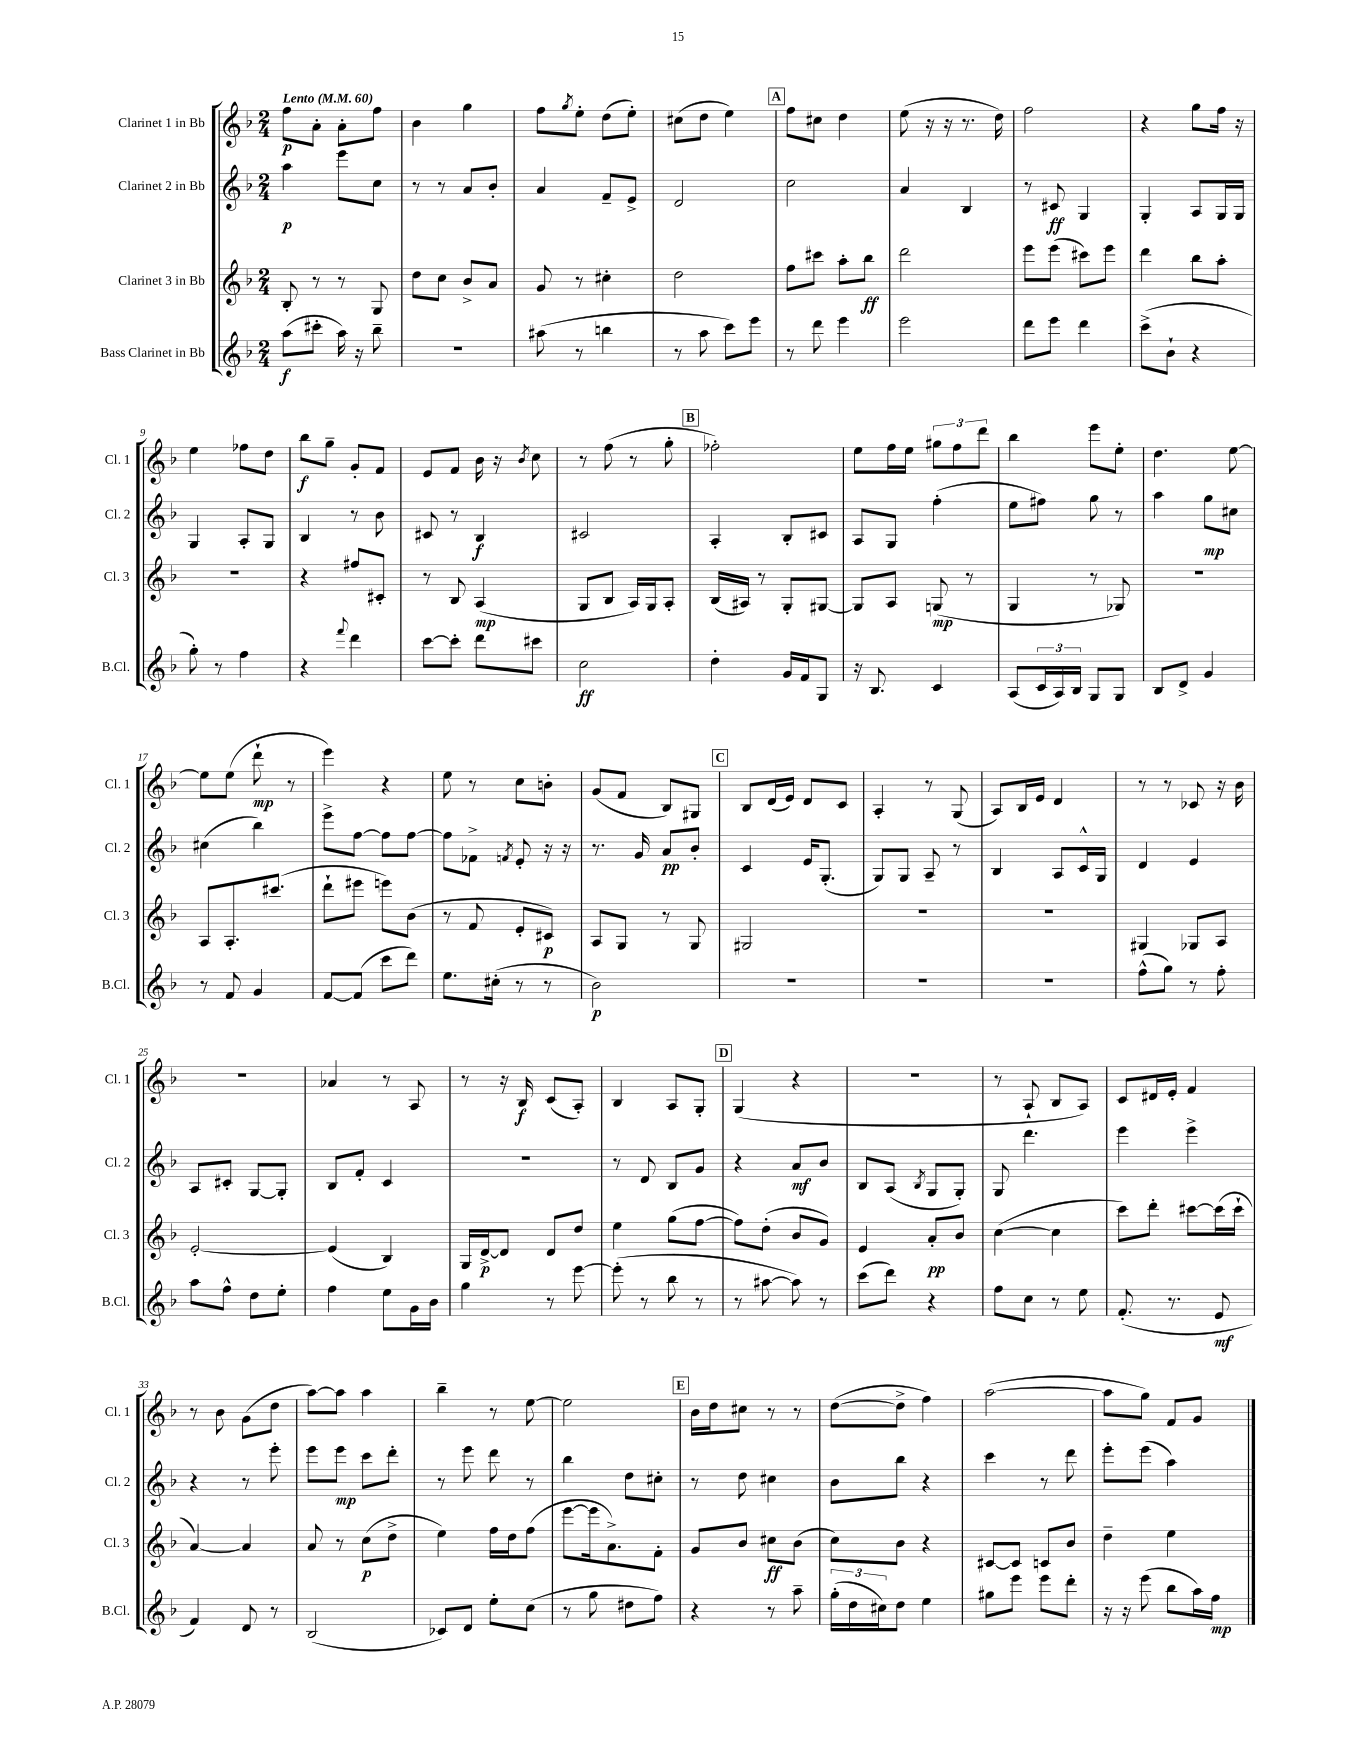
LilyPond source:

<<
\new StaffGroup <<
\new Staff = "s0" \with { instrumentName = "Clarinet 1 in Bb" shortInstrumentName = "Cl. 1" } {
    \clef treble \key f \major \numericTimeSignature \time 2/4 \tempo "Lento" 4 = 60
    f''8\p a'8-. a'8-. f''8 |
    bes'4 g''4 |
    f''8 \acciaccatura { g''8 } e''8-. d''8( e''8-.) |
    cis''8( d''8 e''4) |
    \mark \markup { \box "A" } f''8 cis''8 d''4 |
    e''8( r16 r16 r8. d''16) |
    f''2 |
    r4 g''8 f''16 r16 |
    e''4 fes''8 d''8 |
    bes''8\f g''8-- g'8-. f'8 |
    e'8 f'8 bes'16 r16 \acciaccatura { bes'8 } c''8 |
    r8 f''8( r8 g''8-. |
    \mark \markup { \box "B" } fes''2-.) |
    e''8 f''16 e''16 \tuplet 3/2 { gis''8 f''8 d'''8 } |
    bes''4 e'''8 e''8-. |
    d''4. e''8~ |
    e''8 e''8( d'''8-!\mp r8 |
    e'''4) r4 |
    e''8 r8 c''8 b'8-. |
    g'8( f'8 bes8) gis8 |
    \mark \markup { \box "C" } bes8 d'16( e'16) d'8 c'8 |
    a4-. r8 g8( |
    a8) bes16 e'16 d'4 |
    r8 r8 ces'8 r16 bes'16 |
    R2 |
    aes'4 r8 a8 |
    r8 r16 bes16\f c'8( a8-.) |
    bes4 a8 g8-. |
    \mark \markup { \box "D" } g4( r4 |
    r2 |
    r8 a8-! bes8 a8) |
    c'8 dis'16 e'16-. f'4 |
    r8 bes'8 g'8( d''8 |
    a''8~) a''8 a''4 |
    bes''4-- r8 e''8~ |
    e''2 |
    \mark \markup { \box "E" } bes'16 d''16 cis''8 r8 r8 |
    d''8~( d''8-> f''4) |
    a''2~( |
    a''8 g''8) f'8 g'8 \bar "|." |
}
\new Staff = "s1" \with { instrumentName = "Clarinet 2 in Bb" shortInstrumentName = "Cl. 2" } {
    \clef treble \key f \major \numericTimeSignature \time 2/4
    a''4\p e'''8 c''8 |
    r8 r8 a'8 bes'8-. |
    a'4 f'8-- e'8-> |
    d'2 |
    \mark \markup { \box "A" } c''2 |
    a'4 bes4 |
    r8 cis'8\ff g4 |
    g4-. a8 g16 g16 |
    g4 a8-. g8 |
    bes4 r8 bes'8 |
    cis'8 r8 bes4\f |
    cis'2 |
    \mark \markup { \box "B" } a4-. bes8-. cis'8 |
    a8 g8 f''4-.( |
    e''8 fis''8) g''8 r8 |
    a''4 g''8\mp cis''8 |
    cis''4( bes''4) |
    e'''8-> f''8~ f''8 f''8~ |
    f''8 fes'8-> \acciaccatura { f'8 } e'8-. r16 r16 |
    r8. g'16 a'8\pp bes'8-. |
    \mark \markup { \box "C" } c'4 e'16 g8.-.( |
    g8) g8 a8-- r8 |
    bes4 a8 c'16-^ g16 |
    d'4 e'4 |
    a8 cis'8-. g8~ g8-. |
    bes8 f'8-. c'4 |
    r2 |
    r8 d'8 bes8 g'8 |
    \mark \markup { \box "D" } r4 a'8\mf bes'8 |
    bes8 a8( \acciaccatura { bes8 } g8 g8-.) |
    g8 d'''4. |
    e'''4 e'''4-> |
    r4 r8 e'''8-. |
    e'''8 e'''8\mp c'''8 d'''8-. |
    r8 e'''8 d'''8 r8 |
    bes''4 d''8 cis''8-. |
    \mark \markup { \box "E" } r8 d''8 cis''4 |
    bes'8 bes''8 r4 |
    c'''4 r8 d'''8 |
    e'''8-. e'''8( a''4) \bar "|." |
}
\new Staff = "s2" \with { instrumentName = "Clarinet 3 in Bb" shortInstrumentName = "Cl. 3" } {
    \clef treble \key f \major \numericTimeSignature \time 2/4
    bes8-. r8 r8 g8 |
    d''8 c''8 bes'8-> a'8 |
    g'8 r8 cis''4-. |
    d''2 |
    \mark \markup { \box "A" } f''8 cis'''8 a''8-. bes''8\ff |
    d'''2 |
    e'''8 e'''8( cis'''8) e'''8 |
    d'''4 bes''8 a''8-. |
    R2 |
    r4 fis''8 cis'8-. |
    r8 bes8 a4\mp( |
    g8 bes8 a16) g16 a8-. |
    \mark \markup { \box "B" } bes16( ais16) r8 g8-. gis8~ |
    gis8 a8 g8\mp( r8 |
    g4 r8 ges8) |
    R2 |
    a8 a8.-. cis'''8.( |
    d'''8-! eis'''8 e'''8) bes'8( |
    r8 f'8 e'8-. cis'8\p) |
    a8 g8 r8 g8 |
    \mark \markup { \box "C" } gis2 |
    r2 |
    R2 |
    gis4 ges8 a8 |
    e'2~-. |
    e'4( bes4) |
    g16 d'16~->\p d'8 d'8 d''8 |
    e''4 g''8( f''8~ |
    \mark \markup { \box "D" } f''8) d''8-.( bes'8 g'8) |
    e'4 a'8-.\pp bes'8 |
    c''4~( c''4 |
    c'''8) d'''8-. cis'''8~ cis'''16( cis'''16-! |
    a'4~) a'4 |
    a'8 r8 c''8\p( d''8-> |
    e''4) f''16 d''16 f''8( |
    e'''8~ e'''16 a'8.->) f'8-. |
    \mark \markup { \box "E" } g'8 bes'8 cis''8\ff bes'8( |
    c''8) bes'8 r4 |
    cis'8~ cis'8 c'8 bes'8 |
    d''4-- e''4 \bar "|." |
}
\new Staff = "s3" \with { instrumentName = "Bass Clarinet in Bb" shortInstrumentName = "B.Cl." } {
    \clef treble \key f \major \numericTimeSignature \time 2/4
    a''8\f( cis'''8-. a''16) r16 bes''8-- |
    r2 |
    ais''8( r8 b''4 |
    r8 a''8 c'''8) e'''8 |
    \mark \markup { \box "A" } r8 d'''8 e'''4 |
    e'''2 |
    d'''8 e'''8 d'''4 |
    c'''8->( bes'8-! r4 |
    g''8-.) r8 f''4 |
    r4 \appoggiatura { f'''8 } d'''4 |
    c'''8~ c'''8-. d'''8 cis'''8 |
    c''2\ff |
    \mark \markup { \box "B" } d''4-. g'16 f'16 g8 |
    r16 bes8. c'4 |
    a8( \tuplet 3/2 { c'16 a16) bes16 } g8 g8 |
    bes8 d'8-> g'4 |
    r8 f'8 g'4 |
    f'8~ f'8( c'''8 d'''8) |
    e''8. cis''16-.( r8 r8 |
    bes'2\p) |
    \mark \markup { \box "C" } R2 |
    R2 |
    R2 |
    f''8-^( g''8) r8 f''8-. |
    a''8 f''8-^ d''8 e''8-. |
    f''4 e''8 g'16 bes'16 |
    g''4 r8 e'''8~ |
    e'''8-.( r8 bes''8 r8 |
    \mark \markup { \box "D" } r8 ais''8~ ais''8) r8 |
    c'''8( d'''8) r4 |
    f''8 c''8 r8 e''8 |
    f'8.-.( r8. e'8\mf |
    f'4) d'8 r8 |
    bes2( |
    ces'8) d'8 e''8-. c''8( |
    r8 g''8 dis''8 f''8) |
    \mark \markup { \box "E" } r4 r8 a''8-- |
    \tuplet 3/2 { g''16-.( d''16 cis''16) } d''8 e''4 |
    gis''8 e'''8 e'''8 d'''8-. |
    r16 r16 e'''8( bes''8 a''16) f''16\mp \bar "|." |
}
>>
>>
